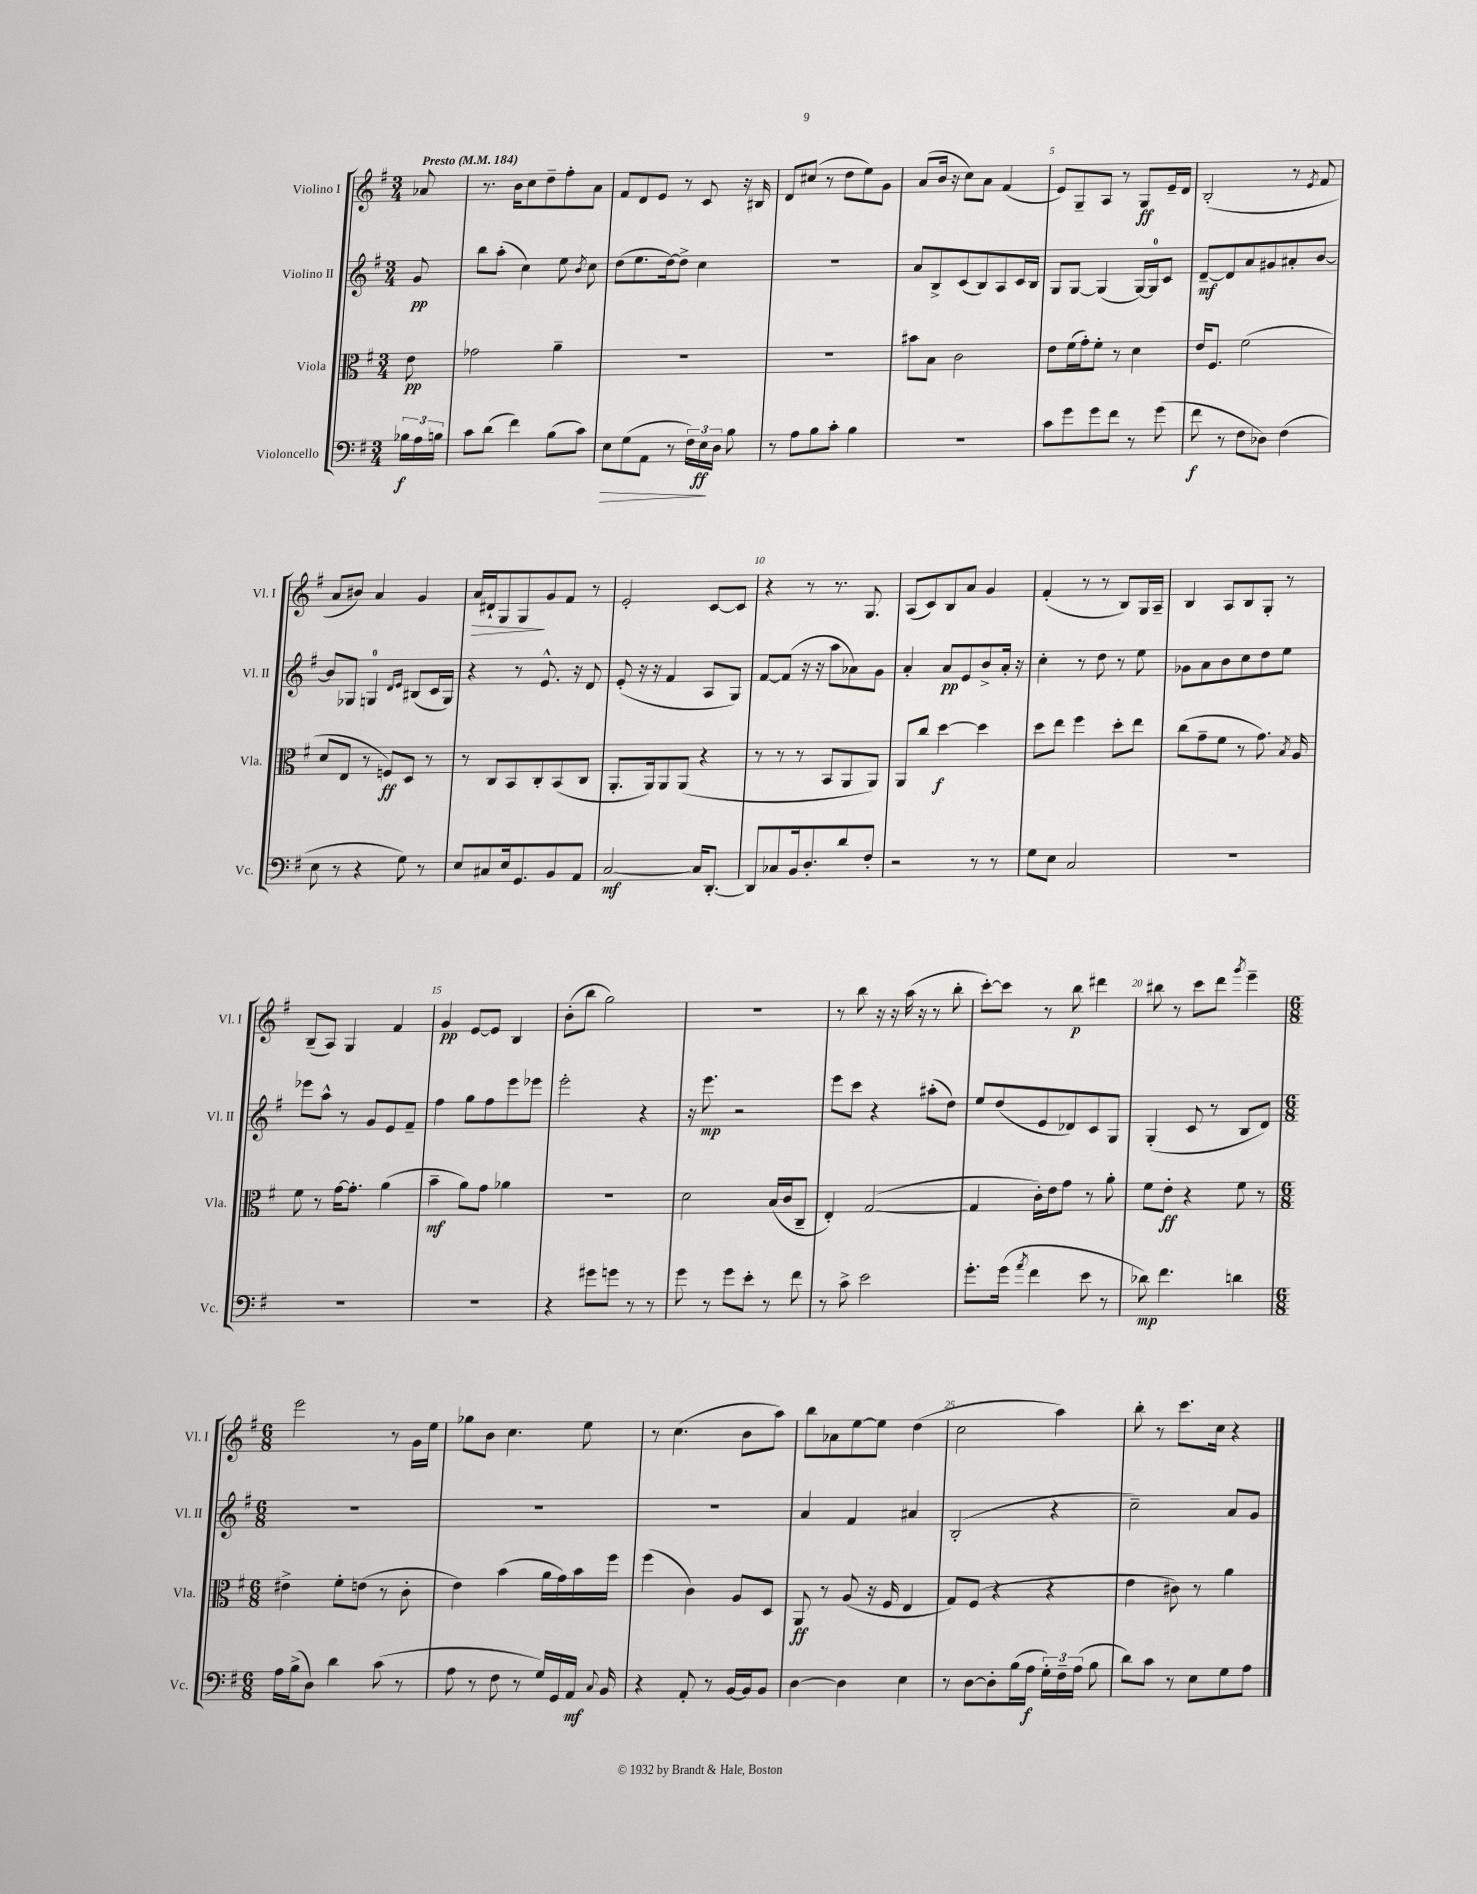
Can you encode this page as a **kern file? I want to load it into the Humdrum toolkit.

**kern	**kern	**kern	**kern
*staff4	*staff3	*staff2	*staff1
*clefF4	*clefC3	*clefG2	*clefG2
*k[f#]	*k[f#]	*k[f#]	*k[f#]
*M3/4	*M3/4	*M3/4	*M3/4
*MM184	*MM184	*MM184	*MM184
24B-	8e	8g	8a-
24A	.	.	.
24B	.	.	.
=	=	=	=
8c	2g-	8bb	8.r
(8d	.	(8aa'	.
.	.	.	16b
4f#)	.	4cc)	8cc
.	.	.	8dd~
(8B	4a~	8ee	8ff#'
.	.	8qb	.
8c)	.	8cc	8a
=	=	=	=
8E	2.r	(8dd	8f#
(8G	.	8.ee	8d
8AA	.	.	8e
.	.	[16dd)	.
8r	.	8dd^]	8r
24F#)	.	4cc	8c
24E	.	.	.
24D	.	.	.
8B	.	.	16r
.	.	.	16B#
=	=	=	=
8r	2.r	2.r	8d
8A	.	.	(8cc#
8B	.	.	8r
8c'	.	.	8dd
4B	.	.	8ee)
.	.	.	8g
=	=	=	=
2.r	8b#	8a	(8a
.	8B	8B^	16b
.	.	.	16r
.	2c	(8c	8cc)
.	.	8B)	8a
.	.	8A	(4f#
.	.	16c	.
.	.	16B	.
=	=	=	=
8c	8e	8G	8e)
8g	(16f#	[8G	8G~
.	16g')	.	.
8g	8f#'	(4G]	8A
8f#	8r	.	8r
8r	4d	[16G)	8G
.	.	16G]	.
(8g	.	8c	16e~
.	.	.	16d
=	=	=	=
8f#	16e	[8d~	(2B'
.	8.F#	.	.
8r	.	8d]	.
8F#	(2f#	8a	.
8D-)	.	8g#	.
(4F#	.	8a#'	8r
.	.	.	8qe
.	.	[8b	8f#
=	=	=	=
8E	8d	8b]	8a
8r	8E	8G-	8b#)
4r	8r	4G	4a
.	8F)	.	.
.	.	16qqd	.
.	.	16qqe	.
8G)	8D	(8B#	4g
8r	8r	16c	.
.	.	16G)	.
=	=	=	=
8E	8r	4r	16a
.	.	.	16d#`
8C#	8C	.	8G
16E	8BB	8r	8G
8.GG	.	.	.
.	8C'	8.e^^	8g
8BB	(8BB	.	8f#
.	.	16r	.
8AA	8C	8d	8r
=	=	=	=
[2C	8.AA'	(8e'	2e'
.	.	16r	.
.	16AA)	16r	.
.	8AA	4f#	.
.	(8AA	.	.
16C]	4r	8A	[8c
[8.DD'	.	.	.
.	.	8G)	8c]
=	=	=	=
8DD]	8r	[8f#	4r
8C-	8r	(8f#]	.
16BB	8r	16r	8r
8.D'	.	16r	.
.	8BB	8aa	8.r
8d	8AA	8a-)	.
.	.	.	8.G
8F#'	8AA)	8g	.
=	=	=	=
2r	8AA	4a'	(8A
.	8cc	.	8c)
.	[4dd	8a	8B
.	.	8e	8a
8r	4dd]	8b^	4g
8r	.	16a'	.
.	.	16r	.
=	=	=	=
8G	8dd	4cc'	(4f#'
8E	8ee	.	.
2C	4ff#	8r	8r
.	.	8dd	8r
.	8dd'	8r	8B)
.	8ee	8ee	16G
.	.	.	16A~
=	=	=	=
2.r	(8cc	8g-	4B
.	8g~	8a	.
.	8f#	8b	8A
.	8r	8cc	8B
.	8.g)	8dd	8G'
.	.	8ee	8r
.	8qB	.	.
.	16A	.	.
=	=	=	=
2.r	8f#	8eee-	(8B~
.	8r	8aa^^	8A)
.	[16g	8r	4G
.	8.g']	.	.
.	.	8g	.
.	(4a	8e	4f#
.	.	8f#~	.
=	=	=	=
2.r	4b~	4ff#	4g
.	8a)	8gg	[8e
.	8g	8ff#	8e]
.	4a-	8eee	4B
.	.	8eee-	.
=	=	=	=
4r	2.r	2eee'	(8b'
.	.	.	8bb
8g#	.	.	2gg)
8g	.	.	.
8r	.	4r	.
8r	.	.	.
=	=	=	=
8g	2d	16r	2.r
.	.	8.eee	.
8r	.	.	.
8g	.	2r	.
8e'	.	.	.
8r	(16B	.	.
.	16c	.	.
8f#	8C~	.	.
=	=	=	=
8r	4E')	8eee	8r
8c^	.	8ccc	8bb
2e	([2G	4r	16r
.	.	.	16r
.	.	.	(16aa
.	.	.	16r
.	.	(8aa#'	8r
.	.	8dd)	8bb'
=	=	=	=
8.g'	4G]	8ee	[8ccc')
.	.	(8dd	8ccc]
(16g	.	.	.
8qa	.	.	.
4f#	16c')	8e	8r
.	16e	.	.
.	8g	8d-)	8bb
8e	8r	8c	4ddd#
8r	8a'	8G	.
=	=	=	=
8d-)	8f#	(4G'	8bb#
4.f#	8e'	.	8r
.	4r	8c	8ccc
.	.	8r	8ddd
.	.	.	8qggg
4d	8f#	8B	4eee~
.	8r	8d)	.
=	=	=	=
*M6/8	*M6/8	*M6/8	*M6/8
16A	4e#^	2.r	2eee
(16B^	.	.	.
8D)	.	.	.
4d	8f#'	.	.
.	(8e	.	.
(8c	8r	.	8r
8r	8c'	.	16g
.	.	.	16ee
=	=	=	=
8A	4e)	2.r	8gg-
8r	.	.	8b
8F#	(4b	.	4.cc
8r	.	.	.
16G)	16a	.	.
16GG	16g)	.	.
16AA	16b	.	8ee
8qqC	.	.	.
16BB	16ff#	.	.
=	=	=	=
4r	(4ff#	2.r	8r
.	.	.	(4.cc
8AA'	4c)	.	.
8r	.	.	.
[16BB	8A	.	8b
16BB]	.	.	.
8BB	8D	.	8aa)
=	=	=	=
[4D	8AA	4a	8bb
.	8r	.	8a-
4D]	(8A	4f#	[8ee
.	16r	.	8ee]
.	16F#	.	.
4E	4E	4a#	(4dd
=	=	=	=
8r	8G)	(2B'	2cc
[8D	(8F#	.	.
8D']	4r	.	.
(16B	.	.	.
16A	.	.	.
24G')	4r	4r	4aa)
24F#~	.	.	.
(24A	.	.	.
8B	.	.	.
=	=	=	=
8d)	4e	2cc~)	8bb'
8c	.	.	8r
8r	8c#)	.	8.ccc
8E	8r	.	.
.	.	.	16cc
8G	4a	8a	4r
8A	.	8g	.
==	==	==	==
*-	*-	*-	*-
